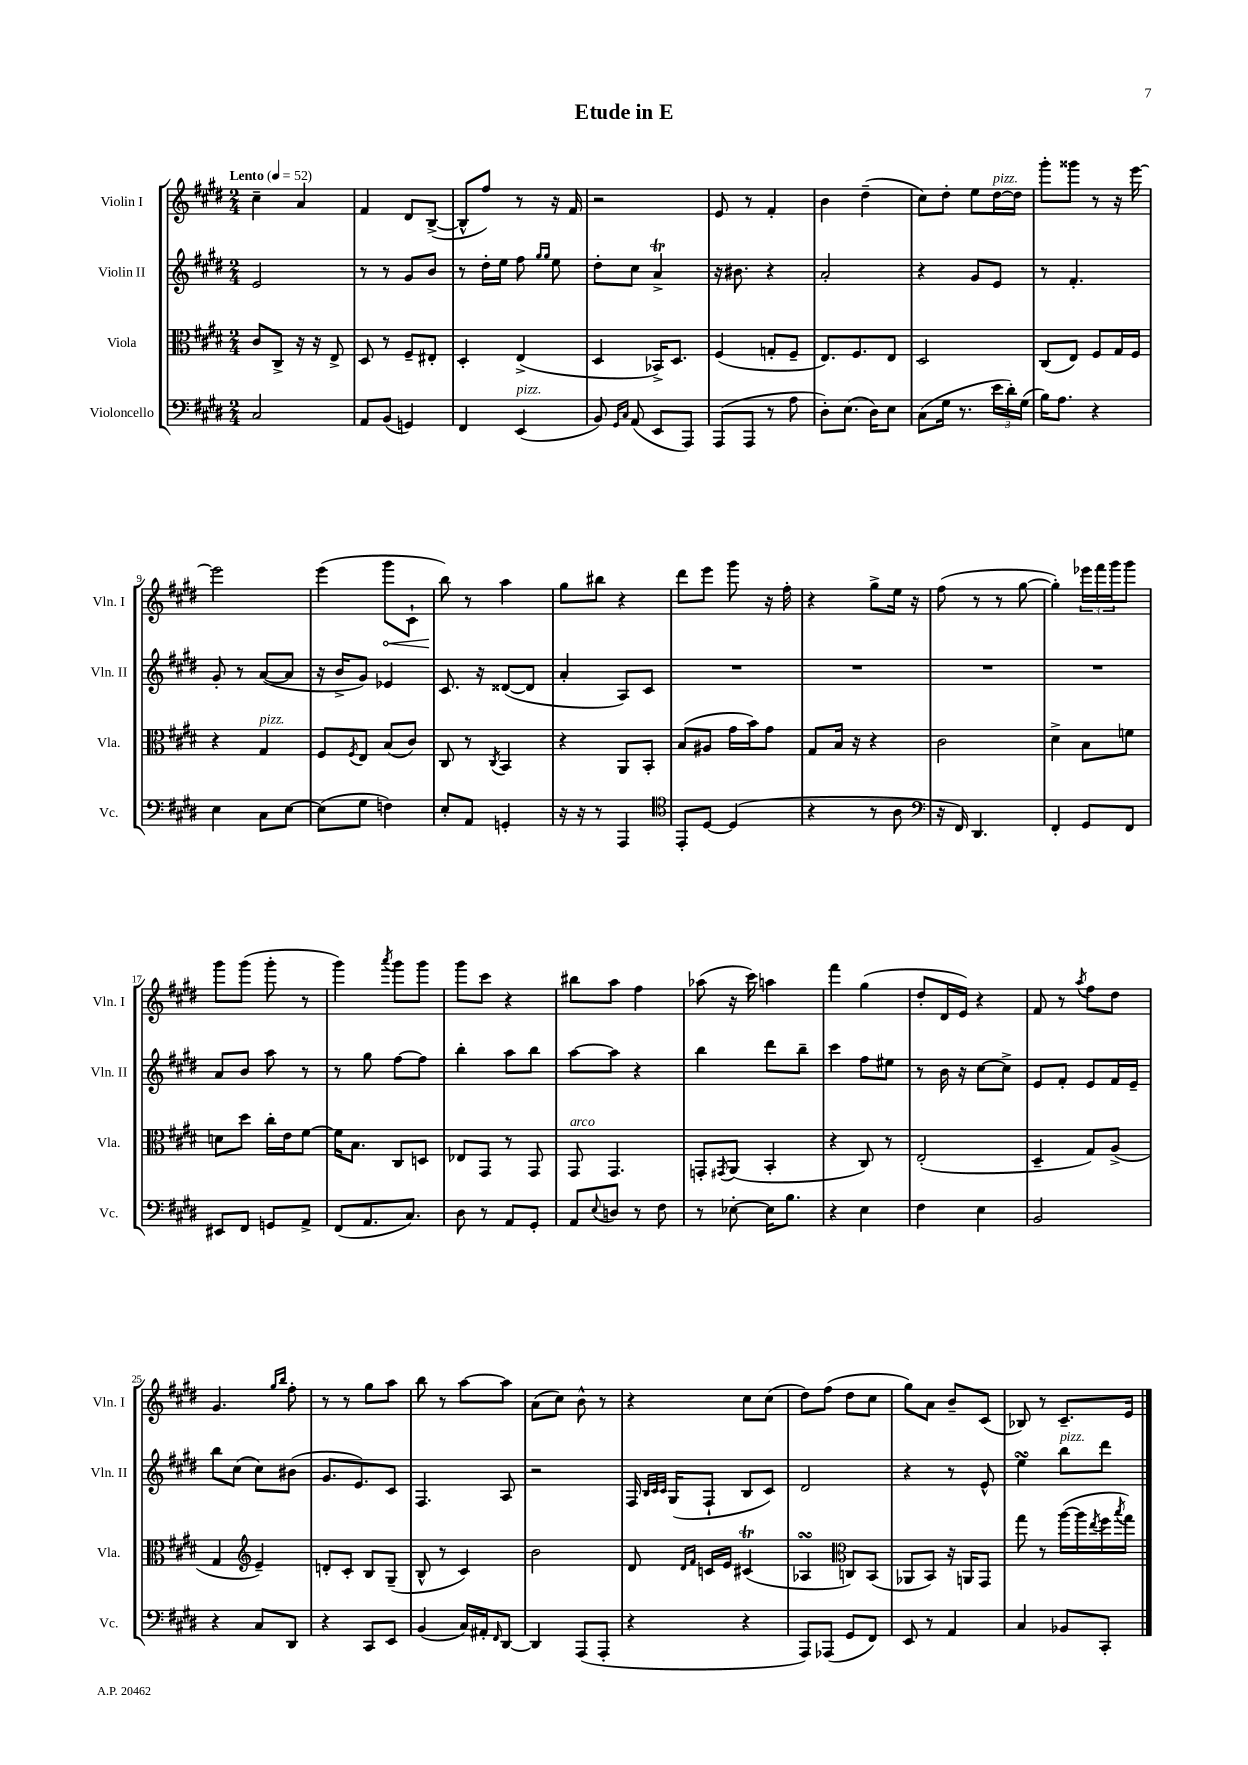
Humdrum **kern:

**kern	**kern	**kern	**kern
*staff4	*staff3	*staff2	*staff1
*clefF4	*clefC3	*clefG2	*clefG2
*k[f#c#g#d#]	*k[f#c#g#d#]	*k[f#c#g#d#]	*k[f#c#g#d#]
*M2/4	*M2/4	*M2/4	*M2/4
*MM52	*MM52	*MM52	*MM52
2C#	8c#	2e	4cc#~
.	8C#^	.	.
.	16r	.	4a
.	16r	.	.
.	8E^	.	.
=	=	=	=
8AA	8D#	8r	4f#
(8BB	8r	8r	.
4GG)	8F#~	8g#	8d#
.	8E#'	8b	([8B^
=	=	=	=
4FF#	4D#'	8r	8B^^]
.	.	16dd#'	8ff#)
.	.	16ee	.
(4EE	(4E^	8ff#	8r
.	.	16qqgg#	.
.	.	16qqgg#	.
.	.	8ee	16r
.	.	.	16f#
=	=	=	=
8BB)	4D#	8dd#'	2r
16qqGG#	.	.	.
16qqC#	.	.	.
(8AA	.	8cc#	.
8EE	16BB-^)	4a^	.
.	8.D#	.	.
8AAA)	.	.	.
=	=	=	=
(8AAA	(4F#	16r	8e
.	.	8.b#	.
8AAA	.	.	8r
8r	8G'	4r	4f#'
8A	8F#~	.	.
=	=	=	=
8D#')	8.E)	2a'	4b
(8.E	.	.	.
.	8.F#	.	.
.	.	.	(4dd#~
16D#)	.	.	.
8E	8E	.	.
=	=	=	=
(8C#	2D#	4r	8cc#)
16G#	.	.	8dd#'
8.r	.	.	.
.	.	8g#	8ee
24e	.	8e	[16dd#
24d#')	.	.	.
.	.	.	16dd#]
(24G#	.	.	.
=	=	=	=
16B)	(8C#	8r	8ggg#'
8.A	.	.	.
.	8E)	4.f#'	8ggg##
4r	8F#	.	8r
.	16G#	.	16r
.	16F#	.	[16eee
=	=	=	=
4E	4r	8g#'	2eee]
.	.	8r	.
8C#	4G#	([8a	.
[8E	.	8a]	.
=	=	=	=
(8E]	8F#	16r	(4eee
.	.	16b^	.
.	8qF#	.	.
8G#	8E	8g#)	.
4F)	(8B	4e-	8ggg#
.	8c#)	.	8c#`
=	=	=	=
8E'	8C#	8.c#	8bb)
8AA	8r	.	8r
.	.	16r	.
.	8qC#	.	.
4GG'	4BB	([8d##	4aa
.	.	8d##]	.
=	=	=	=
16r	4r	4a'	8gg#
16r	.	.	.
8r	.	.	8bb#
4AAA	8AA	8A)	4r
.	8BB'	8c#	.
=	=	=	=
*clefC4	*	*	*
8EE'	(8B	2r	8ddd#
[8D#	8A#	.	8eee
(4D#]	16g#	.	8ggg#
.	16b)	.	.
.	8g#	.	16r
.	.	.	16ff#'
=	=	=	=
4r	8G#	2r	4r
.	16B	.	.
.	16r	.	.
8r	4r	.	8gg#^
8A	.	.	16ee
.	.	.	16r
=	=	=	=
*clefF4	*	*	*
16r	2c#	2r	(8ff#
16FF#)	.	.	.
4.DD#	.	.	8r
.	.	.	8r
.	.	.	[8gg#
=	=	=	=
4FF#'	4d#^	2r	4gg#'])
8GG#	8B	.	24eee-
.	.	.	24fff#
.	.	.	24ggg#
8FF#	8f	.	8ggg#
=	=	=	=
8EE#	8d	8a	8ggg#
8FF#	8dd#	8b	(8ggg#
8GG	16cc#'	8aa	8ggg#'
.	16e	.	.
8AA^	[8f#	8r	8r
=	=	=	=
(8FF#	16f#]	8r	4ggg#)
.	8.B	.	.
8.AA	.	8gg#	.
.	.	.	8qaaa
.	8C#	[8ff#	8ggg#
8.C#)	.	.	.
.	8D	8ff#]	8ggg#
=	=	=	=
8D#	8E-	4bb'	8ggg#
8r	8GG#	.	8ccc#
8AA	8r	8aa	4r
8GG#'	8GG#	8bb	.
=	=	=	=
8AA	8GG#	[8aa	8bb#
8qqE	.	.	.
8D	4.GG#	8aa]	8aa
8r	.	4r	4ff#
8F#	.	.	.
=	=	=	=
8r	8GG'	4bb	(8aa-
.	8qGG#	.	.
[8E-'	(8AA	.	16r
.	.	.	16ccc#)
16E-]	4BB'	8ddd#	4aa
8.B	.	.	.
.	.	8bb~	.
=	=	=	=
4r	4r	4ccc#	4fff#
4E	8C#)	8ff#	(4gg#
.	8r	8ee#	.
=	=	=	=
4F#	(2E'	8r	8dd#'
.	.	16b	16d#
.	.	16r	16e)
4E	.	[8cc#	4r
.	.	8cc#^]	.
=	=	=	=
2BB	4D#~	8e	8f#
.	.	8f#'	8r
.	.	.	8qaa
.	8G#)	8e	8ff#
.	(8A^	16f#	8dd#
.	.	16e~	.
=	=	=	=
4r	4G#	8bb	4.g#
.	.	(8cc#	.
*	*clefG2	*	*
8C#	4e~)	8cc#)	.
.	.	.	16qqgg#
.	.	.	16qqbb
8DD#	.	(8b#	8ff#'
=	=	=	=
4r	8d'	8.g#	8r
.	8c#'	.	8r
.	.	8.e)	.
8CC#	8B	.	8gg#
8EE	(8G#~	8c#	8aa
=	=	=	=
(4BB	8B^^	4.F#	8bb
.	8r	.	8r
16C#)	4c#)	.	[8aa
16AA#'	.	.	.
16qqFF#	.	.	.
[8DD#	.	8A	8aa]
=	=	=	=
4DD#]	2b	2r	(8a
.	.	.	8cc#)
(8AAA	.	.	8b^^
8AAA'	.	.	8r
=	=	=	=
4r	8d#	16F#	4r
.	.	32qqB	.
.	.	32qqc#	.
.	.	32qqc#	.
.	.	(16G#	.
.	16qqd#	.	.
.	16qqf#	.	.
.	16c	8F#`	.
.	16e	.	.
4r	(4c#	8B	8cc#
.	.	8c#)	(8cc#
=	=	=	=
8AAA)	4A-	2d#	8dd#)
(8AAA-	.	.	(8ff#
*	*clefC3	*	*
8GG#	8C)	.	8dd#
8FF#)	(8BB	.	8cc#
=	=	=	=
8EE	8AA-	4r	8gg#)
8r	8BB)	.	8a
4AA	16r	8r	8b~
.	16AA	.	.
.	8GG#	8e^^	(8c#
=	=	=	=
4C#	8gg#	4ee	8B-)
.	8r	.	8r
8BB-	([16aa	8bb	8.c#~
.	16aa]	.	.
.	8qee	.	.
8CC#'	16ff#	8ddd#	.
.	8qbb	.	.
.	16gg#)	.	16e
==	==	==	==
*-	*-	*-	*-
